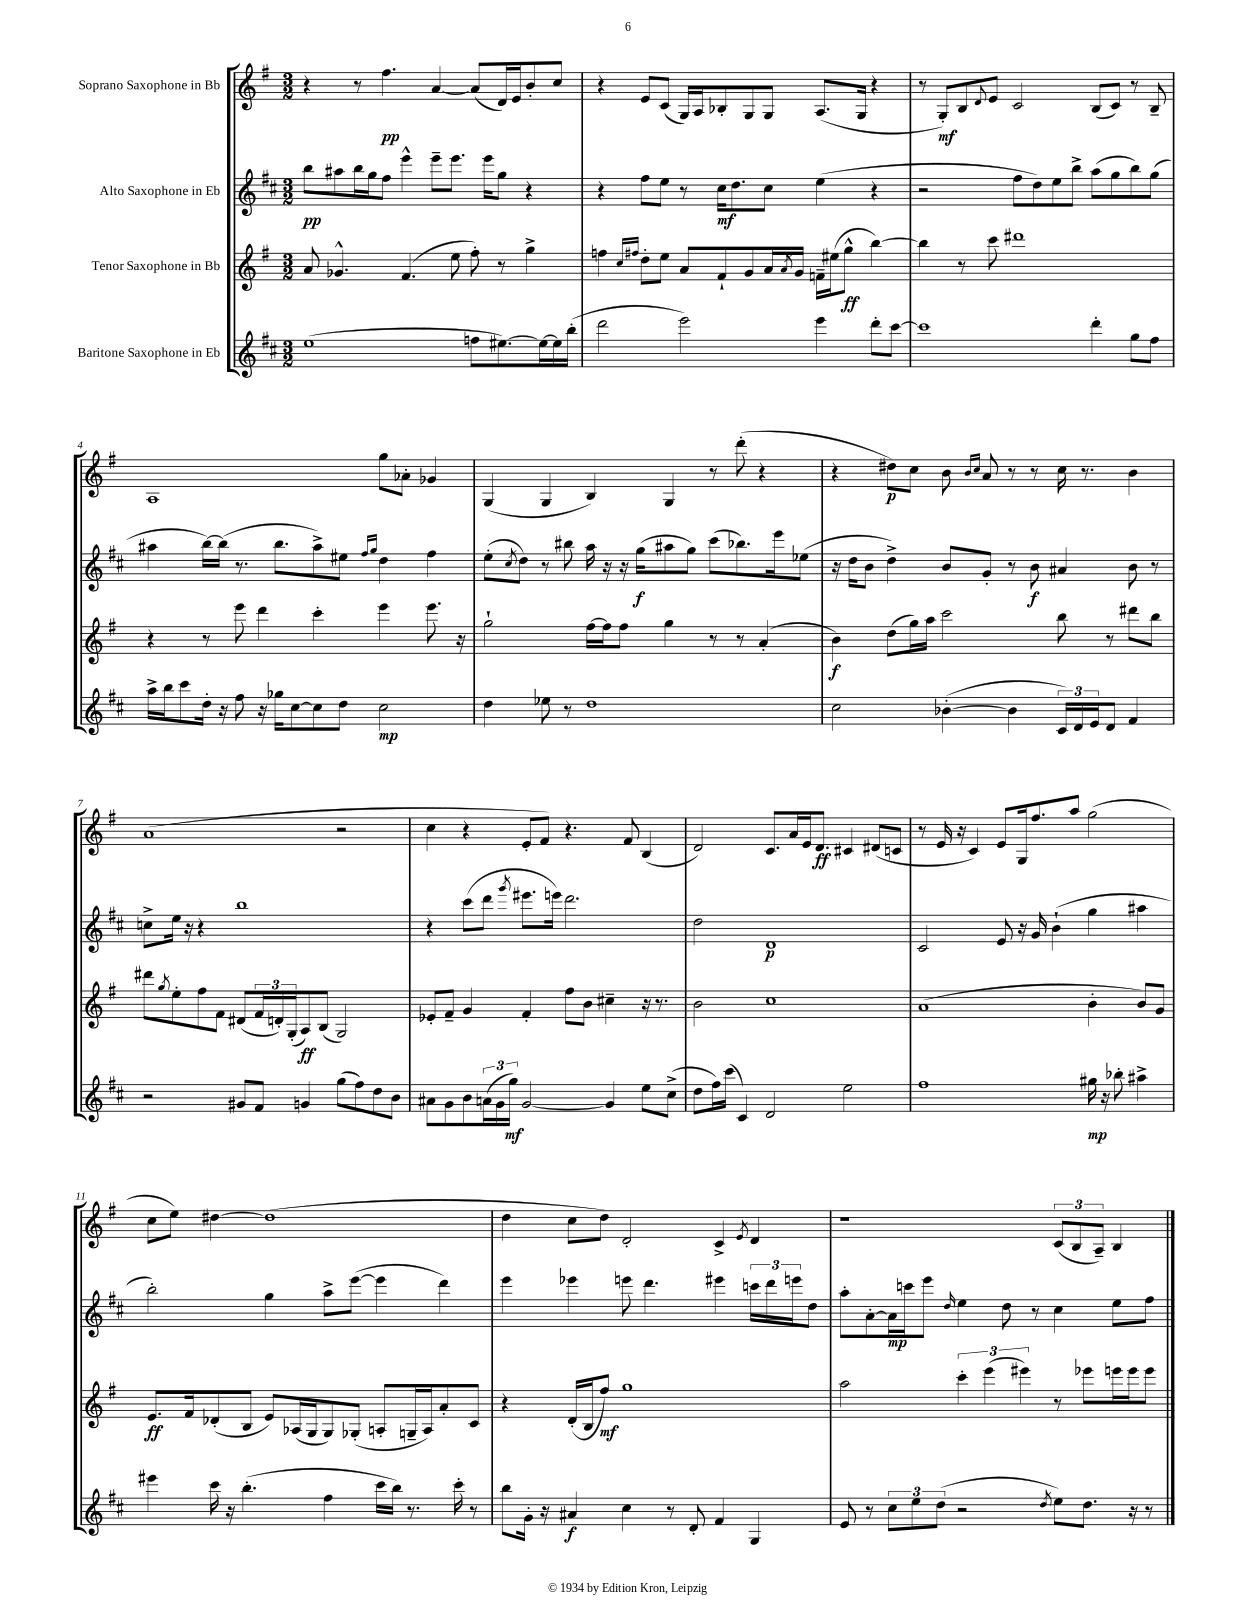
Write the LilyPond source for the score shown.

<<
\new StaffGroup <<
\new Staff = "s0" \with { instrumentName = "Soprano Saxophone in Bb" } {
    \clef treble \key g \major \numericTimeSignature \time 3/2
    r4 r8 fis''4.\pp a'4~ a'8( d'16) e'16 b'8-. c''8 |
    r4 e'8 c'8( g16) a16 bes8-. g8 g8 a8.( g16 r4 |
    r8 g8-.\mf) b8 \appoggiatura { d'8 } e'8 c'2 b8( c'8) r8 b8-- |
    a1 g''8 aes'8-. ges'4 |
    g4( g4 b4) g4 r8 d'''8-.( r4 |
    r4 dis''8\p) c''8 b'8 \grace { b'16 c''16 } a'8 r8 r8 c''16 r8. b'4 |
    a'1( r2 |
    c''4 r4 e'8-. fis'8) r4. fis'8 b4( |
    d'2) c'8. a'16 e'16 d'8.\ff cis'4 dis'8( c'8 |
    r8 e'16 r16 c'4) e'8 g16 fis''8. a''8 g''2( |
    c''8 e''8) dis''4~ dis''1( |
    d''4 c''8 d''8) d'2-. c'4-> \acciaccatura { e'8 } d'4 |
    r1 \tuplet 3/2 { c'8( b8 a8--) } b4 \bar "|." |
}
\new Staff = "s1" \with { instrumentName = "Alto Saxophone in Eb" } {
    \clef treble \key d \major \numericTimeSignature \time 3/2
    b''8\pp ais''8 b''16 g''16 fis''8 e'''4-^ e'''8-- e'''8. e'''16 g''8 r4 |
    r4 fis''8 e''8 r8 cis''16\mf d''8. cis''8 e''4( r4 |
    r2 fis''8 d''8) e''8 b''8-> a''8( g''8 b''8) g''8( |
    ais''4 b''16~) b''16( r8. b''8. ais''8->) eis''8 \grace { fis''16 g''16 } d''4 fis''4 |
    e''8-.( \acciaccatura { cis''8 } d''8) r8 bis''8 a''16 r16 r16 g''16\f( ais''8 g''8) cis'''8( bes''8.) e'''16 ees''8( |
    r16 d''16 b'8 d''4->) b'8 g'8-. r8 b'8\f ais'4 b'8 r8 |
    c''8-> e''16 r16 r4 b''1 |
    r4 cis'''8( d'''8 \acciaccatura { g'''8 } eis'''8. e'''16) d'''2. |
    d''2 d'1\p |
    cis'2 e'8 r16 g'16 b'4-!( g''4 ais''4 |
    b''2-.) g''4 a''8-> e'''8~( e'''4 d'''4) |
    e'''4 ees'''4 e'''8 d'''4. eis'''4 \tuplet 3/2 { c'''16 d'''16 e'''16 } d''8 |
    a''8-. a'8~-. a'16\mp c'''16 e'''8 \grace { d''16 } e''4 d''8 r8 cis''4 e''8 fis''8 \bar "|." |
}
\new Staff = "s2" \with { instrumentName = "Tenor Saxophone in Bb" } {
    \clef treble \key g \major \numericTimeSignature \time 3/2
    a'8 ges'4.-^ fis'4.( e''8 fis''8-.) r8 g''4-> |
    f''4 \grace { c''16 fis''16 } d''8-. e''8 a'8 fis'8-! g'8 a'16 \acciaccatura { a'8 } g'16 f'16-- eis''16( g''8-^\ff b''4~) |
    b''4 r8 c'''8 dis'''1 |
    r4 r8 e'''8 d'''4 c'''4-. e'''4 e'''8. r16 |
    g''2-! fis''16~ fis''16 fis''8 g''4 r8 r8 a'4-.( |
    b'4\f) d''8( g''16) a''16 c'''2 b''8 r8 dis'''8 b''8 |
    dis'''8 \acciaccatura { g''8 } e''8-. fis''8 fis'8 dis'8( \tuplet 3/2 { fis'16 d'16-.) g16-.( } a8\ff) b8( g2) |
    ees'8-. fis'8-- g'4 fis'4-. fis''8 b'8 cis''4-- r16 r8. |
    b'2 c''1 |
    a'1( b'4-. b'8) g'8 |
    e'8.\ff fis'16 des'8-.( b8 e'8) aes16( g16 g8) ges8-.( a8-. g16-- a16) a'8-. c'8 |
    r4 d'16-.( b16 fis''8\mf) g''1 |
    a''2 \tuplet 3/2 { c'''4-. e'''4( eis'''4) } r8 ees'''8 e'''16 e'''16 e'''8 \bar "|." |
}
\new Staff = "s3" \with { instrumentName = "Baritone Saxophone in Eb" } {
    \clef treble \key d \major \numericTimeSignature \time 3/2
    e''1( f''8 eis''8.~) eis''16~ eis''16 b''16-.( |
    d'''2 e'''2) e'''4 d'''8-. cis'''8~ |
    cis'''1 d'''4-. g''8 fis''8 |
    a''16-> b''16 cis'''8 d''16-. r16 fis''8 r16 ges''16 cis''8~ cis''8 d''8 cis''2\mp |
    d''4 ees''8 r8 d''1 |
    cis''2 bes'4~-.( bes'4 \tuplet 3/2 { cis'16) d'16 e'16 } d'8 fis'4 |
    r2 gis'8 fis'8 g'4 g''8( fis''8) d''8 b'8 |
    ais'8 g'8 b'8 \tuplet 3/2 { a'16( g'16 g''16\mf) } g'2~ g'4 e''8 cis''8->( |
    d''8 fis''16) cis'''16( cis'4) d'2 e''2 |
    fis''1 gis''16\mp r16 bes''8-. ais''4-> |
    eis'''4 cis'''16 r16 b''4.-.( fis''4 cis'''16 b''16) r8. cis'''16-. r8 |
    b''8 g'16-. r16 ais'4\f cis''4 r8 d'8-. fis'4 g4 |
    e'8 r8 \tuplet 3/2 { cis''8 e''8 d''8( } r2 \acciaccatura { d''8 } e''8) d''8. r16 r8 \bar "|." |
}
>>
>>
